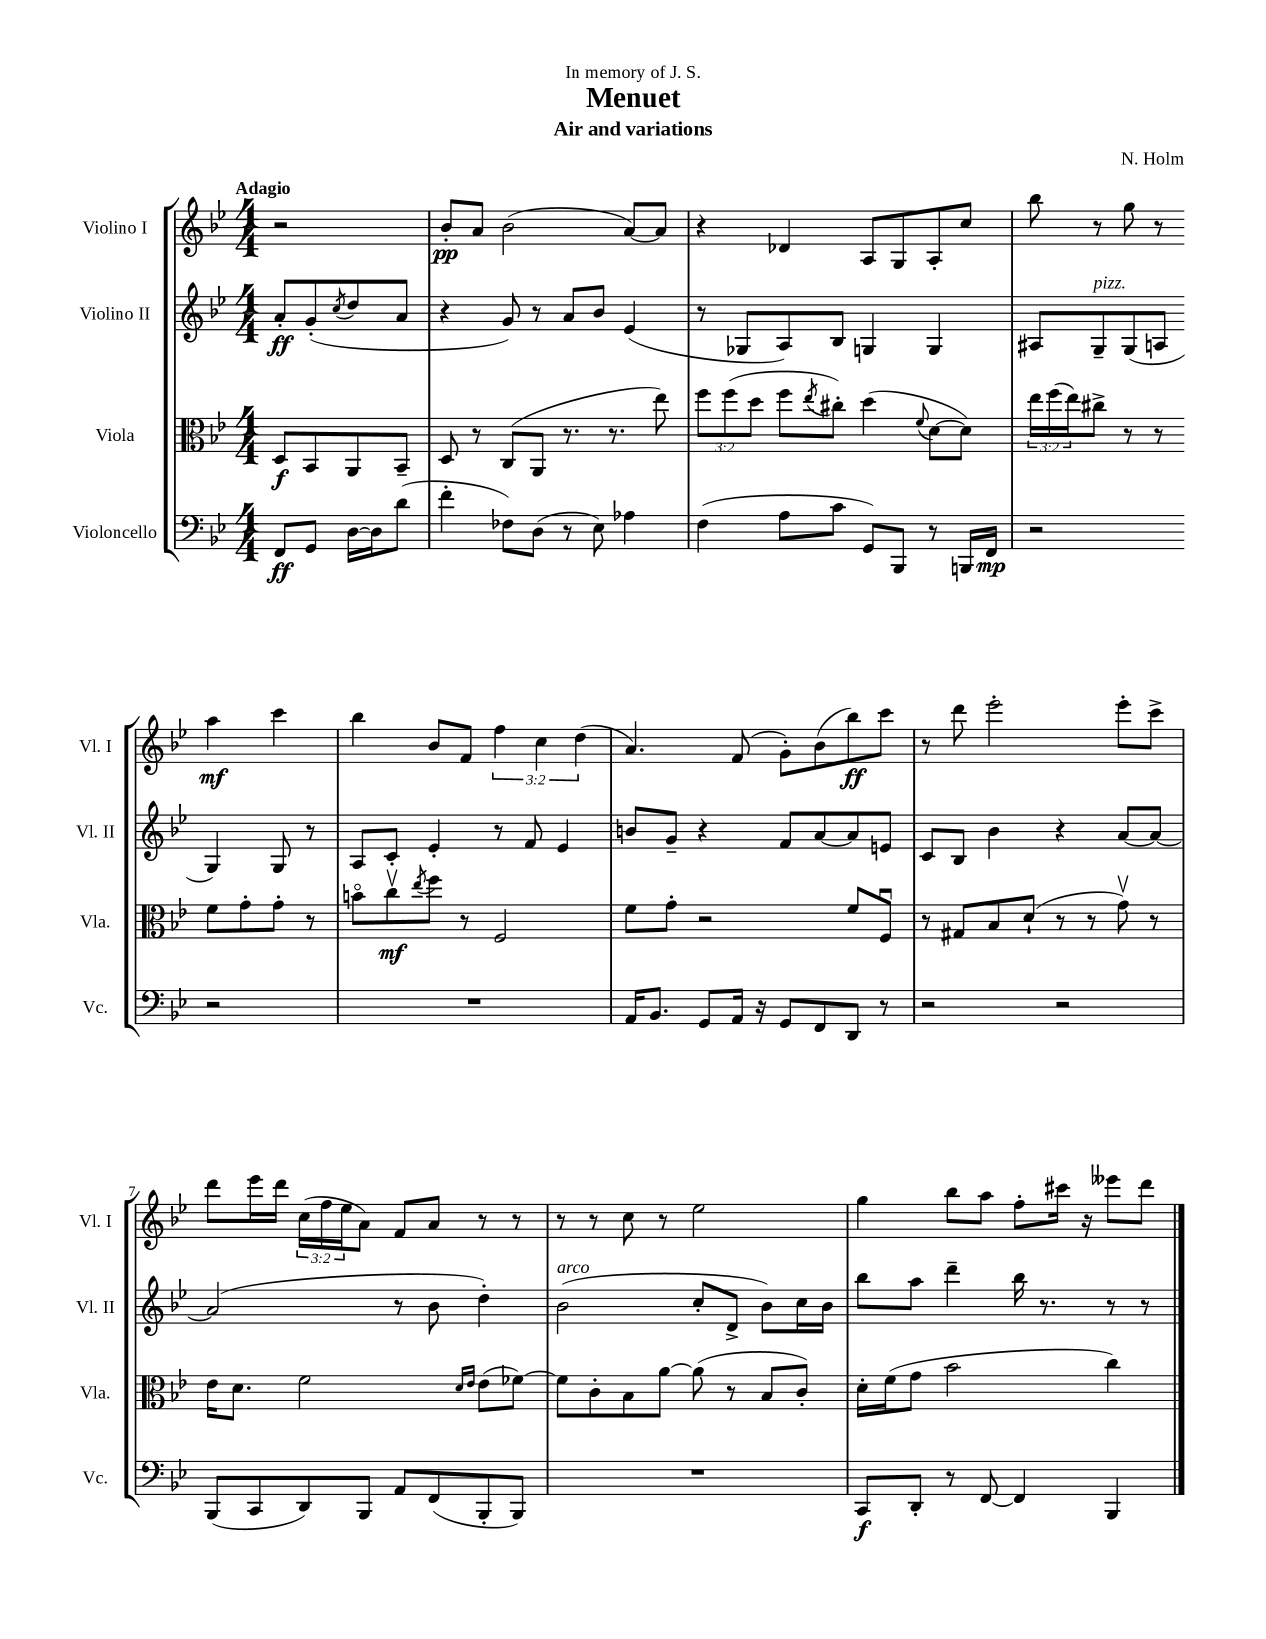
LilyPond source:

\header { title = "Menuet" composer = "N. Holm" subtitle = "Air and variations" dedication = "In memory of J. S." }
<<
\new StaffGroup <<
\new Staff = "s0" \with { instrumentName = "Violino I" shortInstrumentName = "Vl. I" } {
    \clef treble \key bes \major \numericTimeSignature \time 4/4 \override Staff.TupletNumber.text = #tuplet-number::calc-fraction-text \partial 2 \tempo "Adagio"
    r2 |
    bes'8-.\pp a'8 bes'2( a'8~) a'8 |
    r4 des'4 a8 g8 a8-. c''8 |
    bes''8 r8 g''8 r8 a''4\mf c'''4 |
    bes''4 bes'8 f'8 \tuplet 3/2 { f''4 c''4 d''4( } |
    a'4.) f'8( g'8-.) bes'8( bes''8\ff) c'''8 |
    r8 d'''8 ees'''2-. ees'''8-. c'''8-> |
    d'''8 ees'''16 d'''16 \tuplet 3/2 { c''16( f''16 ees''16 } a'8) f'8 a'8 r8 r8 |
    r8 r8 c''8 r8 ees''2 |
    g''4 bes''8 a''8 f''8-. cis'''16 r16 eeses'''8 d'''8 \bar "|." |
}
\new Staff = "s1" \with { instrumentName = "Violino II" shortInstrumentName = "Vl. II" } {
    \clef treble \key bes \major \numericTimeSignature \time 4/4 \partial 2
    a'8-.\ff g'8-.( \acciaccatura { c''8 } d''8 a'8 |
    r4 g'8) r8 a'8 bes'8 ees'4( |
    r8 ges8 a8) bes8 g4 g4 |
    ais8 g8--^\markup { \italic "pizz." } g8( a8 g4) g8 r8 |
    a8 c'8-. ees'4-. r8 f'8 ees'4 |
    b'8 g'8-- r4 f'8 a'8~ a'8 e'8 |
    c'8 bes8 bes'4 r4 a'8~ a'8~ |
    a'2( r8 bes'8 d''4-.) |
    bes'2^\markup { \italic "arco" }( c''8-. d'8-> bes'8) c''16 bes'16 |
    bes''8 a''8 d'''4-- bes''16 r8. r8 r8 \bar "|." |
}
\new Staff = "s2" \with { instrumentName = "Viola" shortInstrumentName = "Vla." } {
    \clef alto \key bes \major \numericTimeSignature \time 4/4 \override Staff.TupletNumber.text = #tuplet-number::calc-fraction-text \partial 2
    d8\f bes,8 a,8 bes,8-- |
    d8 r8 c8( a,8 r8. r8. ees''8) |
    \tuplet 3/2 { f''8 f''8( d''8 } f''8 \acciaccatura { ees''8 } cis''8-.) d''4( \appoggiatura { f'8 } d'8~ d'8) |
    \tuplet 3/2 { ees''16 f''16( ees''16) } cis''8-> r8 r8 f'8 g'8-. g'8-. r8 |
    b'8\flageolet c''8\upbow\mf \acciaccatura { ees''8 } f''8 r8 f2 |
    f'8 g'8-. r2 f'8 f8\downbow |
    r8 gis8 bes8 d'8-!( r8 r8 g'8\upbow) r8 |
    ees'16 d'8. f'2 \grace { d'16 ees'16 } ees'8( fes'8~) |
    fes'8 c'8-. bes8 a'8~ a'8( r8 bes8 c'8-.) |
    d'16-. f'16( g'8 bes'2 c''4) \bar "|." |
}
\new Staff = "s3" \with { instrumentName = "Violoncello" shortInstrumentName = "Vc." } {
    \clef bass \key bes \major \numericTimeSignature \time 4/4 \partial 2
    f,8\ff g,8 d16~ d16 d'8( |
    f'4-. fes8) d8( r8 ees8) aes4 |
    f4( a8 c'8 g,8) bes,,8 r8 b,,16 f,16\mp |
    r2 r2 |
    R1 |
    a,16 bes,8. g,8 a,16 r16 g,8 f,8 d,8 r8 |
    r2 r2 |
    bes,,8( c,8 d,8) bes,,8 a,8 f,8( bes,,8-. bes,,8) |
    R1 |
    c,8\f d,8-. r8 f,8~ f,4 bes,,4 \bar "|." |
}
>>
>>
